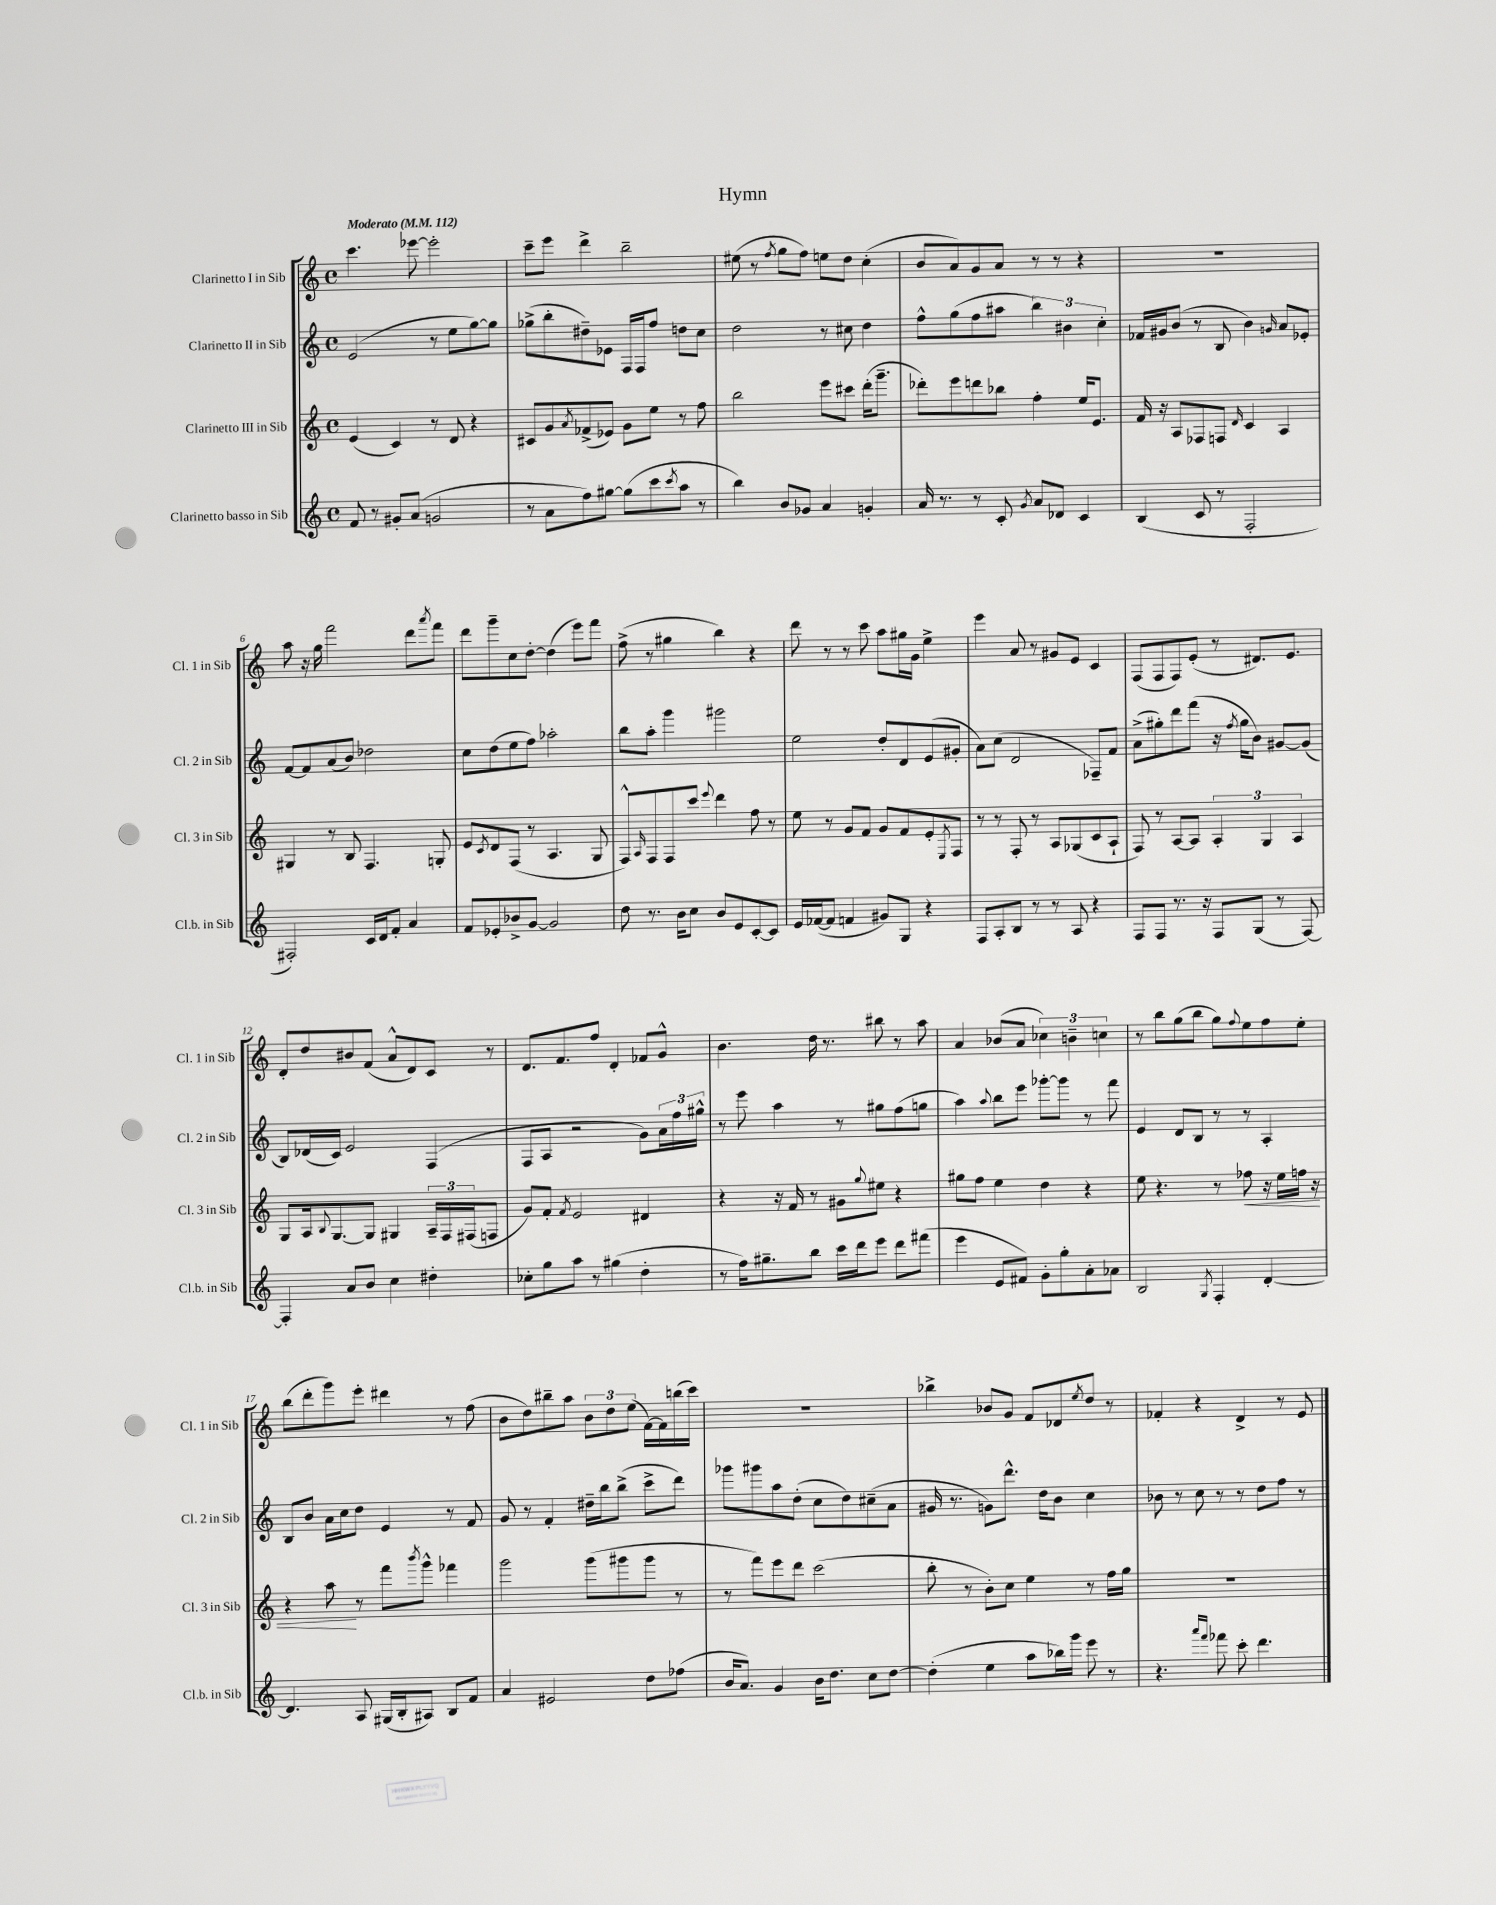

**kern	**kern	**kern	**kern
*staff4	*staff3	*staff2	*staff1
*clefG2	*clefG2	*clefG2	*clefG2
*k[]	*k[]	*k[]	*k[]
*M4/4	*M4/4	*M4/4	*M4/4
*met(c)	*met(c)	*met(c)	*met(c)
*MM112	*MM112	*MM112	*MM112
8f	(4e	(2e	4.ccc
8r	.	.	.
8g#'	4c)	.	.
(8a	.	.	[8eee-
2g	8r	8r	2eee-']
.	8d	8ee	.
.	4r	[8gg)	.
.	.	8gg]	.
=	=	=	=
8r	8c#	(8gg-^	8ccc~
8a	8g	8bb'	8eee
.	8qa	.	.
8ff)	(8f-^	8dd#~)	4ddd^
[8gg#	8e-)	8e-	.
(8gg#]	8g	16F	2bb~
.	.	16F	.
8ccc	8ee	8ff	.
8qccc	.	.	.
8aa	8r	8dd	.
8r	8ff	8cc	.
=	=	=	=
4bb)	2bb	2dd	(8ee#
.	.	.	8r
.	.	.	8qff
8b	.	.	8gg
8g-	.	.	8ff)
4a	8eee	8r	8ee
.	8ccc#	8cc#	8dd
4g'	(16ddd'	4dd	(4cc'
.	8.ggg~	.	.
=	=	=	=
16a	8ddd-')	8ff^^	8b
8.r	.	.	.
.	8eee	(8gg	8a)
8r	8ddd	8ff	8g
8c'	8bb-	8aa#	8a
8qg	.	.	.
8a	4ff'	6bb)	8r
8d-	.	.	8r
.	.	6b#	.
4c	16ee	.	4r
.	8.e	.	.
.	.	6cc'	.
=	=	=	=
(4B	16f	16f-	1r
.	16r	16g#	.
.	8A	(8b	.
8c	8F-	8r	.
8r	8F	8B	.
.	16qqd	.	.
2F'	4c	4b)	.
.	.	16qqg	.
.	4A	8a	.
.	.	8e-'	.
=	=	=	=
2F#')	4G#	[8f	8aa
.	.	8f]	16r
.	.	.	16gg
.	8r	(8a	2fff
.	8B	8b)	.
16c	4.F	2dd-	.
16d	.	.	.
8f'	.	.	.
4a	.	.	8ddd
.	.	.	8qaaa
.	8G'	.	8fff
=	=	=	=
8f	8e	8cc	8ddd
.	8qc	.	.
8e-'	8d	(8dd	8ggg~
8b-^	(8F	8ee	8cc
[8g	8r	8ff)	[8dd'
2g]	4.A	2aa-'	(4dd]
.	.	.	8eee)
.	8G	.	8fff
=	=	=	=
8dd	8F^^)	8bb	(8ff^
.	16qqA	.	.
8.r	8F	8aa'	8r
.	8F	4ggg	4gg#
16b	.	.	.
8cc	8ccc	.	.
.	8qqeee	.	.
8b	4ddd	2ggg#	4bb)
8e	.	.	.
[8c'	8ff	.	4r
8c]	8r	.	.
=	=	=	=
16e	8ee	2ee	8ddd
([16f-	.	.	.
8f-]	8r	.	8r
4f	8g	.	8r
.	8f	.	8ccc
8g#)	8g	8dd'	8aa
8G	8f	8d	16gg#
.	.	.	16g
4r	8e'	(8e	4ee^
.	8qE	.	.
.	8F	8g#'	.
=	=	=	=
8F	8r	8a)	4eee
8A'	8r	(8cc	.
8B	8F'	2d	8a
8r	8r	.	8r
8r	8A	.	8g#
8A	(8G-	.	8e
4r	8c	8F-~)	4c
.	8A`	8f	.
=	=	=	=
8F	8F)	(8a^	(8F
8F	8r	8gg#')	8F
8.r	[8A	8ddd	8F)
.	8A]	(8fff	(8e'
16r	.	.	.
8F	6A'	16r	8r
.	.	8qff	.
.	.	16gg#	.
(8G	.	8b)	8.d#)
.	6G	.	.
8r	.	[8g#	.
.	.	.	8.e
.	6A	.	.
[8F)	.	(8g#]	.
=	=	=	=
4F']	8G	8B)	8d'
.	16A	(16d-	8dd
.	8qqB	.	.
.	[8.G	16c)	.
8a	.	2e	8b#
8b	8G]	.	(8f
4cc	4G#	.	8a^^
.	.	.	8d)
4dd#'	24A~	(4F	8c
.	24F	.	.
.	(24F#	.	.
.	8F	.	8r
=	=	=	=
8cc-'	8g)	8F	8.d
8gg	8f'	8A	.
.	.	.	8.f
.	8qf	.	.
8aa	2e	2r	.
8r	.	.	8ff
(4gg#	.	.	4d'
4dd'	4d#	8g)	8f-
.	.	24a	8g^^
.	.	24ff	.
.	.	24gg#^^	.
=	=	=	=
8r	4r	8r	4.b
16ff)	.	8eee	.
8.gg#~	.	.	.
.	16r	4aa	.
.	16f	.	.
8bb	8r	.	16dd
.	.	.	8.r
16ccc	8g#	8r	.
16ddd	.	.	.
.	8qqgg	.	.
8eee	8ee#	8gg#	8bb#
8ddd	4r	(8ff	8r
(8fff#	.	8gg	8aa
=	=	=	=
4eee	8gg#	4aa)	4a
.	8ff	.	.
.	.	8qqaa	.
8e	4ee	8bb	(8b-
8f#)	.	8eee	8a
8g'	4dd	[8ggg-'	6cc-)
8gg'	.	8ggg-]	.
.	.	.	6b~
8a'	4r	8r	.
.	.	.	6cc
8a-	.	8fff	.
=	=	=	=
2B	8ee	4e	8r
.	4.r	.	8bb
.	.	8d	(8gg
.	.	8B	8bb
8qG	.	.	.
4F'	8r	8r	8gg)
.	.	.	8qqff
.	8ff-	8r	8ee
[4d'	16r	4A'	8ff
.	16ee	.	.
.	16ff	.	8ee'
.	16r	.	.
=	=	=	=
4.d]	4r	8B	(8bb
.	.	8b	8ddd'
.	8aa	16a	8ggg)
.	.	16cc	.
8A	8r	8dd	8eee'
(16G#	8fff	4e	4ddd#
16B'	.	.	.
.	8qbbb	.	.
8A#)	8ggg^^	.	.
8B	4fff-	8r	8r
8f	.	8f	(8ff
=	=	=	=
4a	2ggg	8g	8b
.	.	8r	8dd)
2e#	.	4f'	8bb#~
.	.	.	8aa
.	(8ggg	16dd#~	12b
.	.	16bb	.
.	.	.	12dd
.	8ggg#	(8bb^	.
.	.	.	(12ee
8dd	8ggg#	8ccc^	[16f)
.	.	.	16f]
(8ff-	8r	8ddd)	(16bb
.	.	.	16ccc)
=	=	=	=
16b	8r	8ggg-	1r
8.a)	.	.	.
.	8fff)	8ggg#	.
4g	8eee	8aa	.
.	8ddd	(8dd'	.
16b	(2ccc	8cc	.
8.dd	.	.	.
.	.	8dd)	.
8cc	.	(8cc#~	.
[8dd	.	8a	.
=	=	=	=
(4dd']	8bb'	16g#	4bb-^
.	.	8.r	.
.	8r	.	.
4ee	8b')	8g)	8b-
.	8cc	8.ddd^^	8g
8aa	4ee	.	8f
.	.	16dd	.
16bb-)	.	8b	8d-
16ggg	.	.	.
.	.	.	8qee
8eee	8r	4cc	8dd
8r	16ff	.	8r
.	16gg	.	.
=	=	=	=
4.r	1r	8b-	4f-'
.	.	8r	.
.	.	8cc	4r
16qqaaa	.	.	.
16qqfff	.	.	.
8fff-	.	8r	.
8ccc'	.	8r	4d^
4.ddd	.	8dd	.
.	.	8ff	8r
.	.	8r	8e
==	==	==	==
*-	*-	*-	*-
